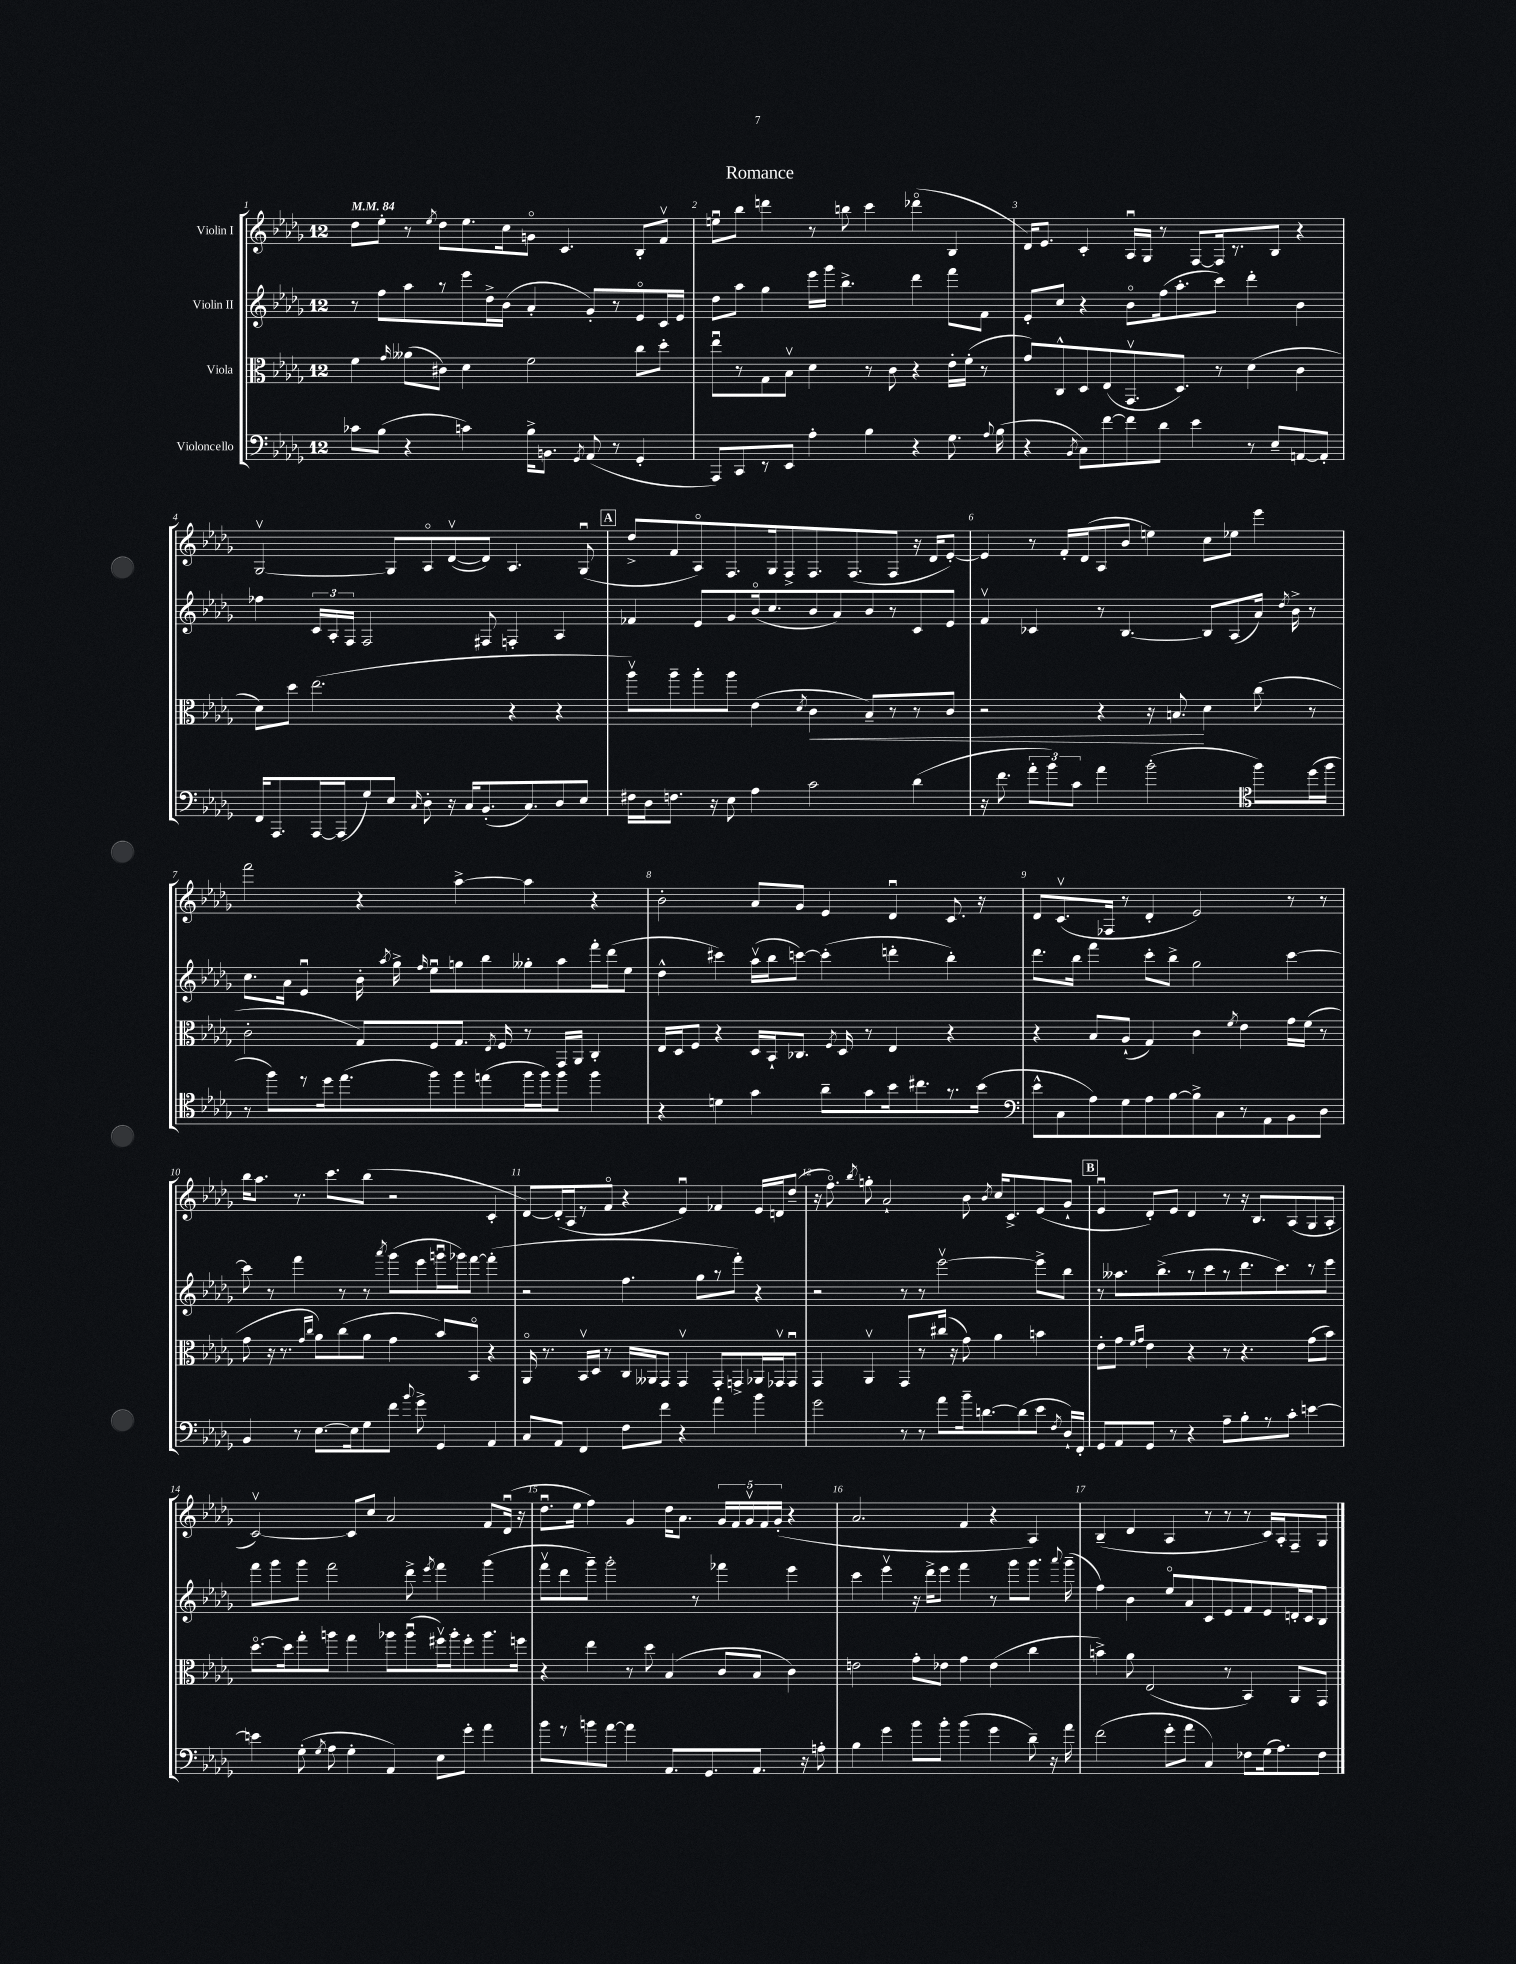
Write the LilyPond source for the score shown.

\header { title = "Romance" }
<<
\new StaffGroup <<
\new Staff = "s0" \with { instrumentName = "Violin I" } {
    \clef treble \key des \major \once \override Staff.TimeSignature.style = #'single-digit \time 12/8 \tempo 4 = 84
    \autoBeamOff des''8[ ees''8]-. r8 \acciaccatura { ees''8 } des''8[ ees''8. c''16 g'8]\flageolet c'4. bes8[-. f'8]\upbow |
    e''8[\downbow bes''8] d'''4 r8 b''8 c'''4 des'''4\flageolet( bes4 |
    des'16[) ees'8.] c'4-. aes16[\downbow ges16] r8 f8[~ f16 r8. bes8] r4 |
    ges2~\upbow ges8[ aes8\flageolet des'8~\upbow( des'8]) aes4. ges8\downbow( |
    \mark \markup { \box "A" } des''8[-> f'8 aes8\flageolet) f8. ges16 f8-> f8. f8.( f8] r16 des'16[ ees'8]~-.) |
    ees'4 r8 f'16[-. des'16( aes8 bes'8] e''4) c''8[ ees''8] ees'''4 |
    f'''2 r4 aes''4~-> aes''4 r4 |
    bes'2-. aes'8[ ges'8] ees'4 des'4\downbow c'8. r16 |
    des'8[ c'8.\upbow( fes16] r8 des'4-. ees'2) r8 r8 |
    bes''16[ aes''8.] r8. c'''8.[ bes''8]( r2 c'4-. |
    des'8[~) des'16-.( aes16 r8 f'8]\flageolet r4 ees'4\downbow) fes'4 ees'16[ d'16 des''8]--( |
    r16 f''8.\flageolet) \acciaccatura { bes''8 } g''8-. aes'2-! bes'8 \acciaccatura { bes'8 } c''16[ c'8.-> ees'8( ges'8]-! |
    \mark \markup { \box "B" } ees'4\downbow des'8[-.) ees'8] des'4 r8 r16 bes8.[ aes8( ges8 aes8]-. |
    c'2~\upbow) c'8[ c''8] aes'2 f'8[ des'16]\downbow( r16 |
    des''8.[\downbow ees''16] f''4) ges'4 des''16[ aes'8.] \tuplet 5/4 { ges'16[ f'16 ges'16\upbow f'16 ges'16]-.( } r4 |
    aes'2. f'4 r4 aes4) |
    bes4--( des'4 aes4 r8 r8 r8 c'16[) aes16-. f8-- ges8] \bar "|." |
}
\new Staff = "s1" \with { instrumentName = "Violin II" } {
    \clef treble \key des \major \once \override Staff.TimeSignature.style = #'single-digit \time 12/8
    \autoBeamOff r8 f''8[ aes''8 r8 ees'''8 des''16-> bes'16]( aes'4-. ges'8[-.) r8 ees'8\flageolet c'16 ees'16] |
    des''8[ aes''8] ges''4 ees'''16[ ges'''16] bes''4.-> des'''4 f'''8[ f'8] |
    ees'8[-. c''8] r4 bes'8[\flageolet f''16( aes''8.-. c'''8]) des'''4-. bes'4 |
    fes''4 \tuplet 3/2 { c'16[ aes16-. f16] } f2 fis8 f4-. aes4 |
    \mark \markup { \box "A" } fes'4 ees'8[ ges'8 bes'16\flageolet( c''8. bes'8 aes'8) bes'8 r8 c'8 ees'8] |
    f'4\upbow ces'4 r8 bes4.~ bes8[ aes8( aes'16]) \acciaccatura { des''8 } bes'16-> r8 |
    c''8.[ aes'16] ees'4\downbow bes'16-. \acciaccatura { aes''8 } ges''16-> \grace { f''16 } ees''8[\downbow g''8 bes''8 geses''8-. aes''8 f'''16-. des'''16( ees''8] |
    des''4-^ cis'''4) aes''16[\upbow( bes''16 c'''8]~) c'''4-.( d'''4-. bes''4-.) |
    des'''8.[ bes''16] f'''4 c'''8[-. bes''8]-> ges''2 c'''4~ |
    c'''8 r8 f'''4 r8 r8 \acciaccatura { aes'''8 } ges'''8[( ees'''8 g'''16\downbow ges'''16) f'''8]~ f'''4-.( |
    r2 f''4. ges''8[ r8 f'''8]-.) r4 |
    r2 r8 r8 ees'''2~\upbow ees'''8[-> bes''8] |
    \mark \markup { \box "B" } r8 aeses''8.[ bes''8.->( r8 c'''8 r8 des'''8. c'''8.) r8 ees'''8] |
    f'''8[ ges'''8 ges'''8] f'''2 des'''8-> \acciaccatura { ees'''8 } f'''4 ges'''4( |
    f'''8[\upbow des'''8 ges'''8]--) ges'''2-. r8 fes'''4 ees'''4 |
    c'''4 ees'''4\upbow r16 des'''16[-> ees'''8] f'''4 r8 ges'''8[ ges'''8.] \appoggiatura { aes'''8 } ges'''16--( |
    f''4) bes'4 ees''8[\flageolet aes'8 c'8 ees'8 f'8 ees'8 d'16-. c'16 bes8] \bar "|." |
}
\new Staff = "s2" \with { instrumentName = "Viola" } {
    \clef alto \key des \major \once \override Staff.TimeSignature.style = #'single-digit \time 12/8
    \autoBeamOff f'4 \grace { ges'16 } aeses'8[( cis'8]) des'4 f'2 c''8[ des''8]-. |
    ees''8[\downbow r8 ges8 bes8]\upbow des'4 r8 c'8 r4 ees'16[-. f'16]-.( r8 |
    ges'8[) c8-^ des8 ees8( ges,8.\upbow des8.]) r8 des'4( c'4 |
    des'8[) des''8] ees''2.( r4 r4 |
    \mark \markup { \box "A" } aes''8[\upbow) aes''8-- aes''8-. aes''8] ees'4( \acciaccatura { des'8 } c'4\< bes8[--) r8 r8 c'8] |
    r2 r4 r16 b8.\! des'4 c''8( r8 |
    c'2-. ges8[) f8 ges8.] \acciaccatura { ees8 } f16 r8 ges,16[ aes,16] c4-. |
    ees16[ des16 f8] r4 des16[ bes,16-! ces8.] \acciaccatura { f8 } des16 r8 ees4 r4 |
    r4 bes8[ aes8]-!( ges4) c'4 \acciaccatura { f'8 } ees'4 ges'16[ f'16]( r8 |
    ges'8 r16 r8. \grace { ges'16[ c''16] } aes'8[) c''8( aes'8] ges'4 bes'8[) bes,8]\flageolet r4 |
    aes,16\flageolet r8. bes,16[\upbow des16] r8 c16[ aeses,16 ges,8] ges,4\upbow ges,8[-. g,8-> aes,16 ges,16\upbow ges,8]\downbow |
    ges,4 aes,4\upbow ges,8[ r8 cis''16]( r16 ges'8) aes'4 b'4 |
    \mark \markup { \box "B" } ees'8[-. ges'8] \grace { f'16[ ges'16] } ees'4 r4 r8 r4. ges'8[( bes'8]) |
    des''8.[~\flageolet des''16 ges''8-. a''8] ges''4 aes''8[ aes''8\downbow( fis''16\upbow) aes''16-. fis''8-. aes''8. f''16] |
    r4 ees''4 r8 des''8 bes4( c'8[ bes8] c'4) |
    e'2 ges'8[-. ees'8] ges'4 ees'4( c''4 |
    b'4->) aes'8 ees2( r8 bes,4) aes,8[ ges,8] \bar "|." |
}
\new Staff = "s3" \with { instrumentName = "Violoncello" } {
    \clef bass \key des \major \once \override Staff.TimeSignature.style = #'single-digit \time 12/8
    \autoBeamOff ces'8[ bes8]( r4 c'4) bes16[-> b,8.] \acciaccatura { ges,8 } aes,8( r8 ges,4-. |
    aes,,8[) c,8 r8 ees,8] aes4-. bes4 r4 ges8. \appoggiatura { aes8 } bes16( |
    r4 \acciaccatura { bes,8 } c8[) f'8~ f'8 des'8] ees'4 r8 ees8[-- a,8~ a,8]-. |
    f,16[ aes,,8. aes,,16~ aes,,16( ges8) ees8] \grace { c16 } des8-. r16 c16[ bes,8.-.( c8.) des8 ees8] |
    \mark \markup { \box "A" } fis16[ des16 f8.] r16 ees8 aes4 c'2 des'4( |
    r16 f'8. \tuplet 3/2 { aes'8[-. bes'8) c'8] } aes'4 bes'2-.( \clef tenor f''8[) des''16( f''16] |
    r8 f''8[) r8 des''16 ees''8.( f''8) f''8 e''8( f''16 f''16) f''8] f''4 |
    r4 d'4 ges'4 aes'8[-- ges'8 bes'16 cis''8. r8. bes'16]( |
    \clef bass ees'8[-^ c8 aes8) ges8 aes8 bes8~ bes8-> c8 r8 aes,8 bes,8 des8] |
    bes,4 r8 ees8.[~ ees16 ges8 f'8] \appoggiatura { bes'8 } ges'8-> ges,4 aes,4 |
    c8[ aes,8] f,4 f8[ f'8] r4 aes'4 bes'4 |
    ges'2 r8 r8 aes'8[ bes'16-- d'8.~ d'8( ees'8] \acciaccatura { f8 } des16[-!) f,16]-. |
    \mark \markup { \box "B" } ges,8[ aes,8 ges,8] r8 r4 aes8[-- bes8-. r8 c'8]-. e'4~ |
    e'4 ges8-.( \acciaccatura { ges8 } aes8 ges4-. aes,4) ees8[ ges'8]-. aes'4 |
    bes'8[ r8 b'8 aes'8]~ aes'4 aes,8.[ ges,8. aes,8.] r16 a8-. |
    bes4 ges'4 bes'8[ bes'8]-. bes'4( ges'4 des'8--) r16 aes'16 |
    f'2( ges'8[-. aes'8] c4) fes8[ ges16( aes8.) fes8] \bar "|." |
}
>>
>>
\layout { \context { \Score \override BarNumber.break-visibility = ##(#f #t #t) barNumberVisibility = #all-bar-numbers-visible } }
